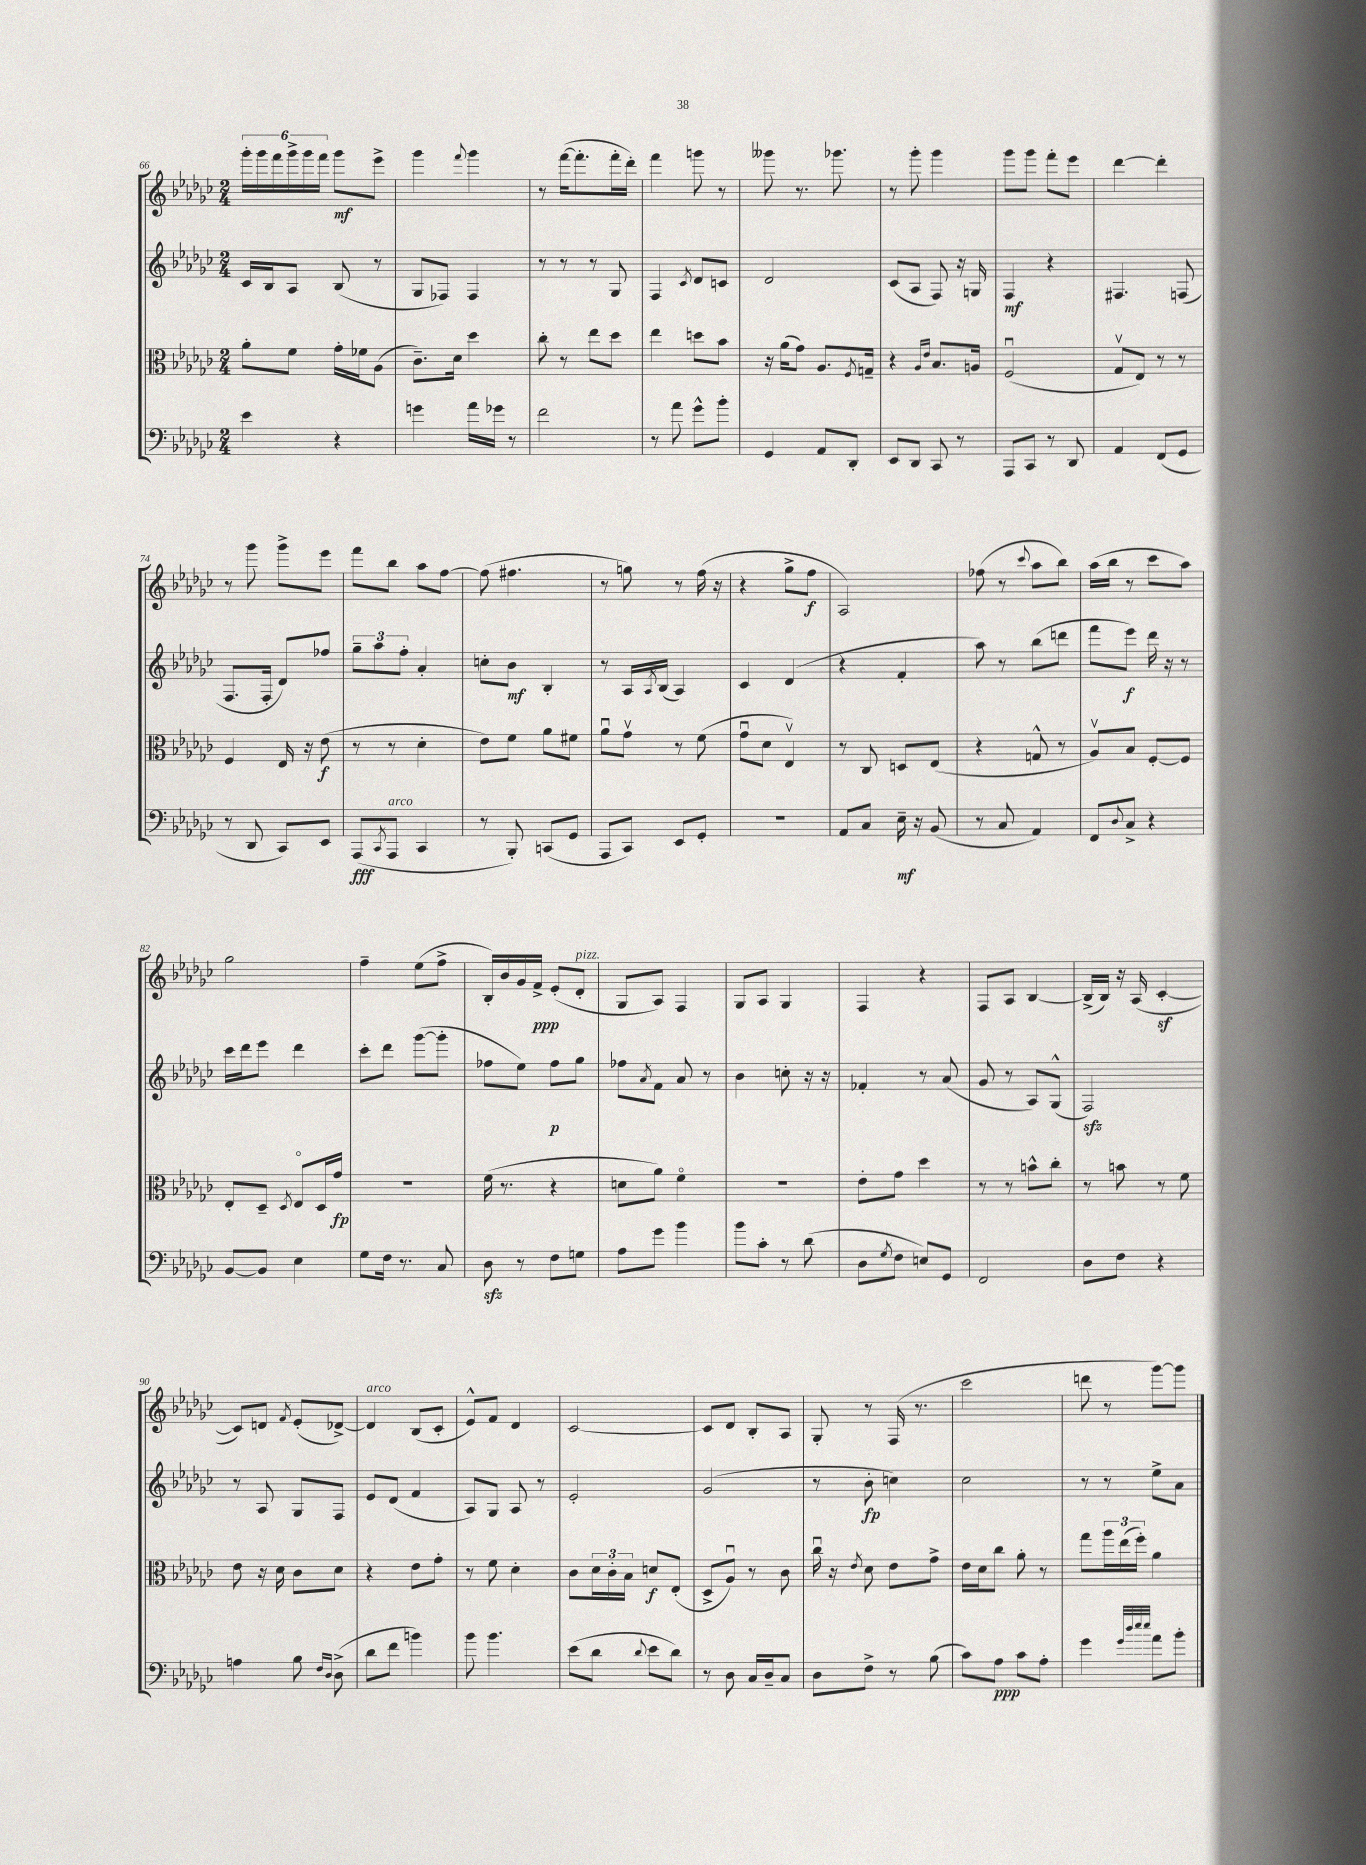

**kern	**dynam	**kern	**dynam	**kern	**dynam	**kern	**dynam
*part4	*part4	*part3	*part3	*part2	*part2	*part1	*part1
*staff4	*staff4	*staff3	*staff3	*staff2	*staff2	*staff1	*staff1
*clefF4	*	*clefC3	*	*clefG2	*	*clefG2	*
*k[b-e-a-d-g-c-]	*	*k[b-e-a-d-g-c-]	*	*k[b-e-a-d-g-c-]	*	*k[b-e-a-d-g-c-]	*
*M2/4	*	*M2/4	*	*M2/4	*	*M2/4	*
=66	=66	=66	=66	=66	=66	=66	=66
4e-\	.	8a-'\L	.	16c-/LL	.	24ggg-'\LL	.
.	.	.	.	.	.	24ggg-\	.
.	.	.	.	16B-/J	.	.	.
.	.	.	.	.	.	24fff\	.
.	.	8f\J	.	8A-/J	.	24ggg-^\	.
.	.	.	.	.	.	24ggg-\	.
.	.	.	.	.	.	24fff\JJ	.
4r	.	16g-'\LL	.	(8B-/	.	8ggg-\L	mf
.	.	16f-X\J	.	.	.	.	.
.	.	(8A-\J	.	8r	.	8eee-^\J	.
=67	=67	=67	=67	=67	=67	=67	=67
4gn\	.	8.c-~\L)	.	8G-/L	.	4ggg-\	.
.	.	.	.	8F-X/J)	.	.	.
.	.	16d-\Jk	.	.	.	.	.
.	.	.	.	.	.	8qqfff/	.
16a-\LL	.	4dd-\	.	4F-/	.	4ggg-\	.
16g-X\JJ	.	.	.	.	.	.	.
8r	.	.	.	.	.	.	.
=68	=68	=68	=68	=68	=68	=68	=68
2f\	.	8cc-'\	.	8r	.	8r	.
.	.	8r	.	8r	.	([16fff\KL	.
.	.	.	.	.	.	8.fff'\]	.
.	.	8ee-\L	.	8r	.	.	.
.	.	8dd-\J	.	8G-/	.	16fff'\L	.
.	.	.	.	.	.	16ddd-'\JJ)	.
=69	=69	=69	=69	=69	=69	=69	=69
8r	.	4ee-\	.	4F/	.	4fff\	.
8a-\	.	.	.	.	.	.	.
.	.	.	.	8qc-/	.	.	.
8g-^^\L	.	8ddn\L	.	8d-/L	.	8gggn\	.
8b-'\J	.	8b-\J	.	8cn/J	.	8r	.
=70	=70	=70	=70	=70	=70	=70	=70
4GG-/	.	16r	.	2d-/	.	8ggg--X\	.
.	.	(16a-\KL	.	.	.	.	.
.	.	8g-\J)	.	.	.	8.r	.
8AA-/L	.	8.A-/L	.	.	.	.	.
.	.	.	.	.	.	8.ggg-X\	.
8DD-'/J	.	.	.	.	.	.	.
.	.	8qF/	.	.	.	.	.
.	.	16Gn~/Jk	.	.	.	.	.
=71	=71	=71	=71	=71	=71	=71	=71
8EE-/L	.	4r	.	(8c-/L	.	8r	.
8DD-/J	.	.	.	8A-/J	.	8ggg-'\	.
.	.	16qqA-/LL	.	.	.	.	.
.	.	16qqe-/JJ	.	.	.	.	.
8CC-/	.	8.B-/L	.	8F/)	.	4ggg-\	.
8r	.	.	.	16r	.	.	.
.	.	16An/Jk	.	16Gn/	.	.	.
=72	=72	=72	=72	=72	=72	=72	=72
8AAA-/L	.	(2Fu/	.	4F/	mf	8ggg-\L	.
8CC-/J	.	.	.	.	.	8ggg-\J	.
8r	.	.	.	4r	.	8fff'\L	.
8DD-/	.	.	.	.	.	8eee-\J	.
=73	=73	=73	=73	=73	=73	=73	=73
4AA-/	.	8G-v/L	.	4.F#X/	.	[4ddd-\	.
.	.	8E-/J)	.	.	.	.	.
(8FF/L	.	8r	.	.	.	4ddd-'\]	.
8GG-/J	.	8r	.	(8Fn/	.	.	.
!!LO:LB:g=z
=74	=74	=74	=74	=74	=74	=74	=74
8r	.	4F/	.	8.F/L	.	8r	.
8DD-/	.	.	.	.	.	8ggg-\	.
.	.	.	.	16F'/Jk	.	.	.
8CC-/L)	.	16E-/	.	8d-/L)	.	8ggg-^\L	.
.	.	16r	.	.	.	.	.
8EE-/J	.	(8e-\	f	8ff-X/J	.	8eee-\J	.
=75	=75	=75	=75	=75	=75	=75	=75
(8AAA-/L	fff	8r	.	12gg-~\L	.	8fff\L	.
.	.	.	.	12aa-\	.	.	.
8qCC-/	.	.	.	.	.	.	.
!LO:TX:a:i:t=arco	!	!	!	!	!	!	!
8AAA-/J	.	8r	.	.	.	8bb-\J	.
.	.	.	.	12ff'\J	.	.	.
4CC-/	.	4d-'\	.	4a-'/	.	8aa-\L	.
.	.	.	.	.	.	[8ff\J	.
=76	=76	=76	=76	=76	=76	=76	=76
8r	.	8e-\L)	.	8ccn'\L	.	(8ff\]	.
8BBB-'/)	.	8f\J	.	8b-\J	mf	4.ff#X\	.
(8CCn/L	.	8a-\L	.	4B-'/	.	.	.
8GG-/J	.	8f#X\J	.	.	.	.	.
=77	=77	=77	=77	=77	=77	=77	=77
8AAA-/L	.	8a-u\L	.	8r	.	8r	.
8CC-/J)	.	8g-v\J	.	16A-/LL	.	8ggn\)	.
.	.	.	.	8qA-/	.	.	.
.	.	.	.	(16B-/JJ	.	.	.
8EE-/L	.	8r	.	4A-/)	.	8r	.
8GG-'/J	.	(8f\	.	.	.	(16ff\	.
.	.	.	.	.	.	16r	.
=78	=78	=78	=78	=78	=78	=78	=78
2r	.	8g-u\L	.	4c-/	.	4r	.
.	.	8d-\J	.	.	.	.	.
.	.	4E-v/)	.	(4d-/	.	8gg-^\L	.
.	.	.	.	.	.	8ff\J	f
=79	=79	=79	=79	=79	=79	=79	=79
8AA-/L	.	8r	.	4r	.	2A-/)	.
8C-/J	.	8C-/	.	.	.	.	.
16E-~\	mf	8Dn/L	.	4f'/	.	.	.
16r	.	.	.	.	.	.	.
(8BB-/	.	(8E-/J	.	.	.	.	.
=80	=80	=80	=80	=80	=80	=80	=80
8r	.	4r	.	8aa-\)	.	(8ff-X\	.
8C-/	.	.	.	8r	.	8r	.
.	.	.	.	.	.	8qqccc-/	.
4AA-/)	.	8Gn^^/	.	(8bb-\L	.	8aa-\L	.
.	.	8r	.	8dddn\J	.	8bb-\J)	.
=81	=81	=81	=81	=81	=81	=81	=81
8FF/L	.	8A-v/L)	.	8fff\L	.	(16aa-\LL	.
.	.	.	.	.	.	16bb-\JJ	.
8qqD-/	.	.	.	.	.	.	.
8C-^/J	.	8B-/J	.	8eee-\J)	f	8r	.
4r	.	[8F'/L	.	16ddd-\	.	8ccc-\L	.
.	.	.	.	16r	.	.	.
.	.	8F/J]	.	8r	.	8aa-\J)	.
!!LO:LB:g=z
=82	=82	=82	=82	=82	=82	=82	=82
[8BB-/L	.	8E-'/L	.	16ccc-\LL	.	2gg-\	.
.	.	.	.	16ddd-\J	.	.	.
8BB-/J]	.	8D-~/J	.	8eee-\J	.	.	.
.	.	8qD-/	.	.	.	.	.
4E-\	.	8E-/L	.	4ddd-\	.	.	.
.	.	16D-/L	.	.	.	.	.
.	.	16g-/JJ	fp	.	.	.	.
=83	=83	=83	=83	=83	=83	=83	=83
8G-\L	.	2r	.	8ccc-'\L	.	4ff~\	.
16F\Jk	.	.	.	8ddd-\J	.	.	.
8.r	.	.	.	.	.	.	.
.	.	.	.	([8ggg-\L	.	(8ee-\L	.
8C-/	.	.	.	8ggg-'\J]	.	8ff^\J	.
=84	=84	=84	=84	=84	=84	=84	=84
8D-zz\	.	(16f\	.	8ff-X\L	.	16B-'/LL)	.
.	.	8.r	.	.	.	16b-/	.
8r	.	.	.	8ee-\J)	.	16g-/	.
.	.	.	.	.	.	16f^/JJ	ppp
8F\L	.	4r	.	8ff-\L	p	(8e-'/L	.
!	!	!	!	!	!	!LO:TX:a:i:t=pizz.	!
8Gn\J	.	.	.	8gg-\J	.	8d-'/J	.
=85	=85	=85	=85	=85	=85	=85	=85
8A-\L	.	8dn\L	.	8ff-X\L	.	8G-/L	.
.	.	.	.	8qa-/	.	.	.
8g-\J	.	8a-\J)	.	8f\J	.	8A-/J)	.
4b-\	.	4f\	.	8a-/	.	4F/	.
.	.	.	.	8r	.	.	.
=86	=86	=86	=86	=86	=86	=86	=86
8b-\L	.	2r	.	4b-\	.	8G-/L	.
8c-'\J	.	.	.	.	.	8A-/J	.
8r	.	.	.	8ccn'\	.	4G-/	.
(8d-\	.	.	.	16r	.	.	.
.	.	.	.	16r	.	.	.
=87	=87	=87	=87	=87	=87	=87	=87
8D-\L	.	8e-'\L	.	4f-X'/	.	4F/	.
8qG-/	.	.	.	.	.	.	.
8F\J	.	8g-\J	.	.	.	.	.
8En/L)	.	4dd-\	.	8r	.	4r	.
8GG-/J	.	.	.	(8a-/	.	.	.
=88	=88	=88	=88	=88	=88	=88	=88
2FF/	.	8r	.	8g-/	.	8F/L	.
.	.	8r	.	8r	.	8A-/J	.
.	.	8bn^^\L	.	8A-/L)	.	[4B-/	.
.	.	8cc-'\J	.	(8G-^^/J	.	.	.
=89	=89	=89	=89	=89	=89	=89	=89
8D-\L	.	8r	.	2Fzz/)	.	(16B-^/LL]	.
.	.	.	.	.	.	16B-/JJ)	.
8F\J	.	8bn\	.	.	.	16r	.
.	.	.	.	.	.	(16A-/	.
4r	.	8r	.	.	.	[4c-z'/	.
.	.	8f\	.	.	.	.	.
!!LO:LB:g=z
=90	=90	=90	=90	=90	=90	=90	=90
4An\	.	8e-\	.	8r	.	8c-/L])	.
.	.	16r	.	8A-/	.	8dn/J	.
.	.	16d-\	.	.	.	.	.
.	.	.	.	.	.	8qf/	.
8B-\	.	8c-\L	.	8G-/L	.	(8e-'/L	.
16qqF/LL	.	.	.	.	.	.	.
16qqD-/JJ	.	.	.	.	.	.	.
(8D-^\	.	8d-\J	.	8F/J	.	[8d-X^/J)	.
=91	=91	=91	=91	=91	=91	=91	=91
!	!	!	!	!	!	!LO:TX:a:i:t=arco	!
8d-\L	.	4r	.	8e-/L	.	4d-/]	.
8f\J	.	.	.	(8d-/J	.	.	.
4bn\)	.	8e-\L	.	4f/	.	(8B-/L	.
.	.	8g-'\J	.	.	.	8c-'/J	.
=92	=92	=92	=92	=92	=92	=92	=92
8b-\	.	8r	.	8A-/L)	.	8e-^^/L)	.
4.b-\	.	8f\	.	8G-/J	.	8f/J	.
.	.	4d-'\	.	8A-/	.	4d-/	.
.	.	.	.	8r	.	.	.
=93	=93	=93	=93	=93	=93	=93	=93
(8e-\L	.	8c-\L	.	2e-'/	.	[2c-/	.
8d-\J	.	24d-\L	.	.	.	.	.
.	.	24c-'\	.	.	.	.	.
.	.	24B-\JJ	.	.	.	.	.
8qqd-/	.	.	.	.	.	.	.
8e-\L	.	8dn/L	f	.	.	.	.
8d-\J)	.	(8E-'/J	.	.	.	.	.
=94	=94	=94	=94	=94	=94	=94	=94
8r	.	8D-^/L	.	(2g-/	.	8c-/L]	.
8D-\	.	8A-u/J)	.	.	.	8d-/J	.
16C-/LL	.	8r	.	.	.	8B-'/L	.
16D-~/J	.	.	.	.	.	.	.
8C-/J	.	8c-\	.	.	.	8A-/J	.
=95	=95	=95	=95	=95	=95	=95	=95
8D-\L	.	16cc-u\	.	8r	.	8G-'/	.
.	.	16r	.	.	.	.	.
.	.	8qe-/	.	.	.	.	.
8F^\J	.	8d-\	.	8b-'\	fp	8r	.
8r	.	8e-\L	.	4ccn\)	.	(16F/	.
.	.	.	.	.	.	8.r	.
(8B-\	.	8g-^\J	.	.	.	.	.
=96	=96	=96	=96	=96	=96	=96	=96
8c-\L)	.	16e-\LL	.	2cc-\	.	2ccc-\	.
.	.	16d-\J	.	.	.	.	.
8A-\J	ppp	8cc-\J	.	.	.	.	.
8c-\L	.	8a-'\	.	.	.	.	.
8A-'\J	.	8r	.	.	.	.	.
=97	=97	=97	=97	=97	=97	=97	=97
4g-\	.	8gg-\L	.	8r	.	8dddn\	.
.	.	24aa-\L	.	8r	.	8r	.
.	.	(24ee-\	.	.	.	.	.
.	.	24ff'\JJ)	.	.	.	.	.
32qqg-/LLL	.	.	.	.	.	.	.
32qqdd-/	.	.	.	.	.	.	.
32qqee-/	.	.	.	.	.	.	.
32qqee-/JJJ	.	.	.	.	.	.	.
8a-\L	.	4a-\	.	8ee-^\L	.	[8ggg-\L)	.
8b-'\J	.	.	.	8a-\J	.	8ggg-\J]	.
==	==	==	==	==	==	==	==
*-	*-	*-	*-	*-	*-	*-	*-
